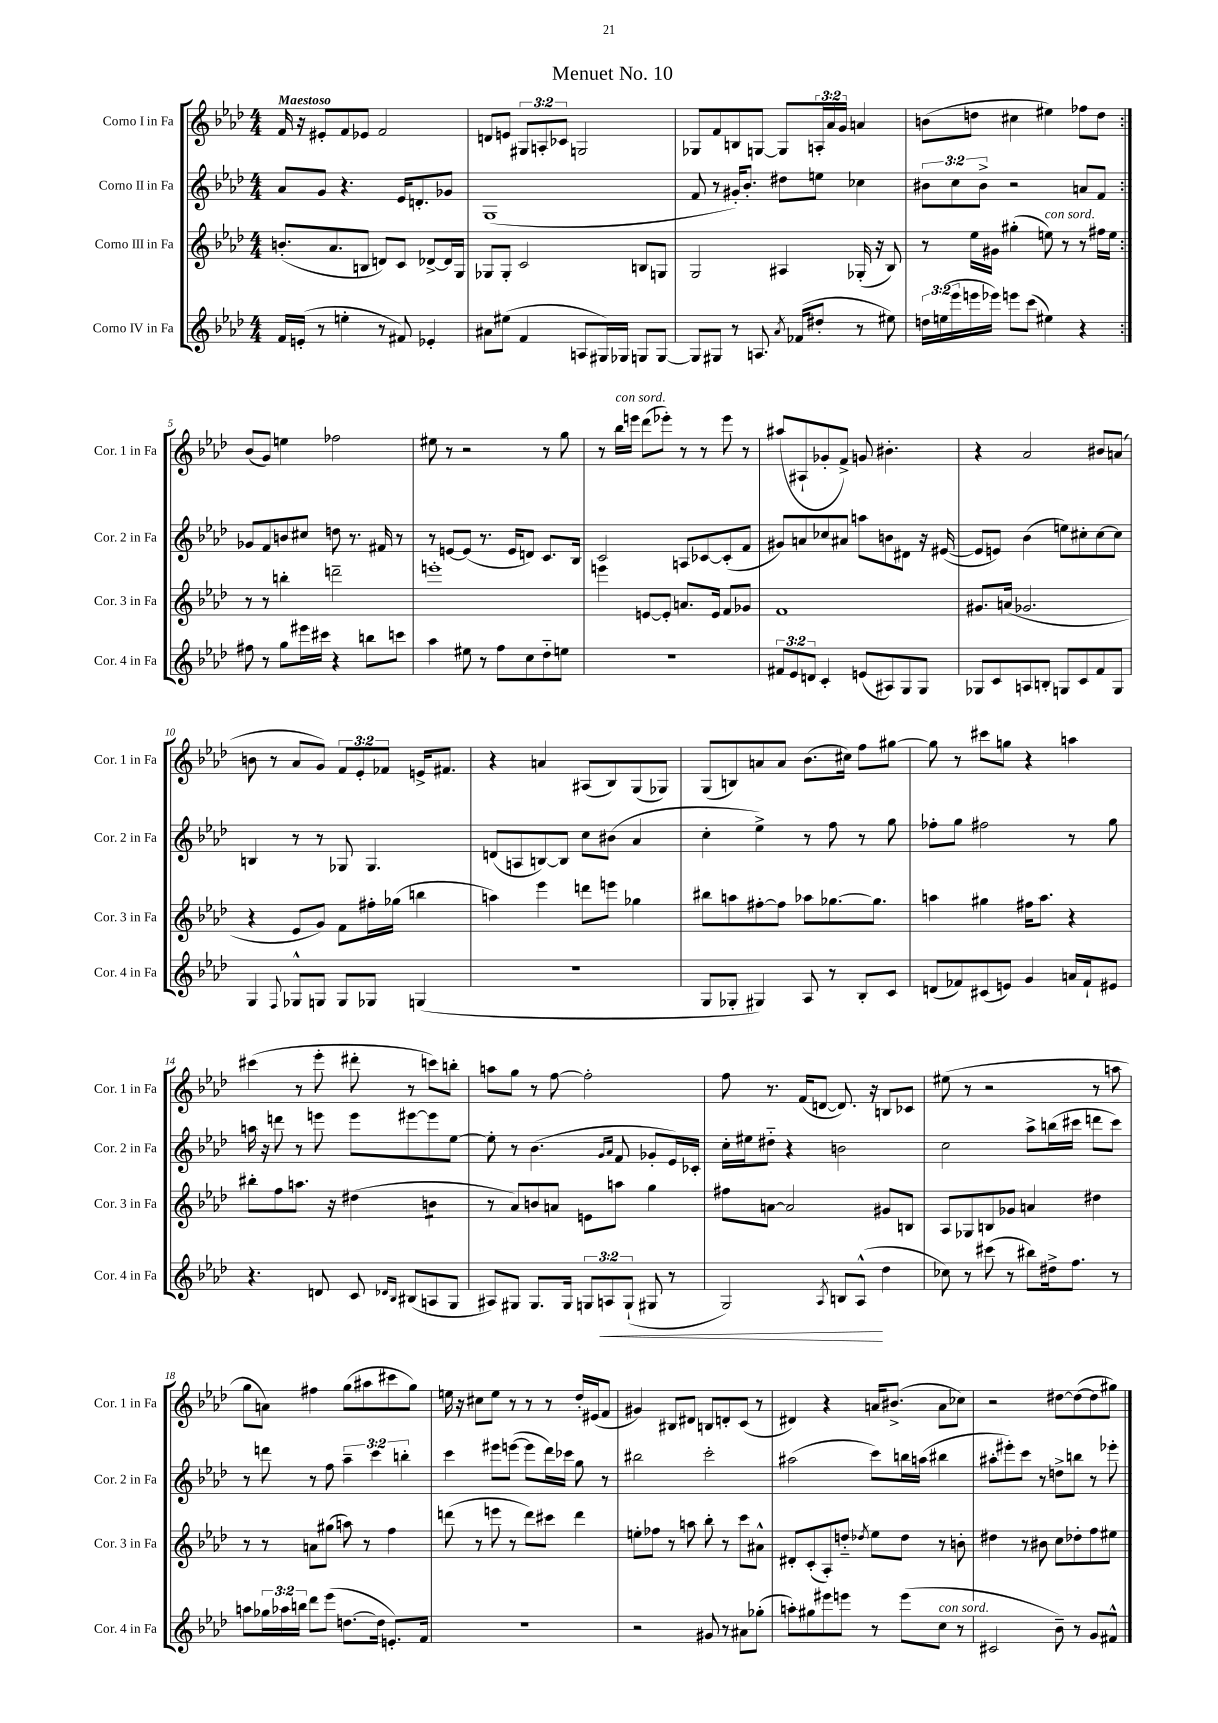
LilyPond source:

\header { title = "Menuet No. 10" }
<<
\new StaffGroup <<
\new Staff = "s0" \with { instrumentName = "Corno I in Fa" shortInstrumentName = "Cor. 1 in Fa" } {
    \clef treble \key aes \major \numericTimeSignature \time 4/4 \override Staff.TupletNumber.text = #tuplet-number::calc-fraction-text \tempo "Maestoso"
    \repeat volta 2 { f'16 r16 eis'8-. f'8 ees'8 f'2 |
    d'8 e'8 \tuplet 3/2 { gis8 a8-. ces'8 } g2 |
    ges8 f'8 b8 g8~ g8 \tuplet 3/2 { a16-. aes'16 g'16 } a'4 |
    b'8( d''8 cis''4 eis''4) fes''8 d''8 | }
    bes'8( g'8) e''4 fes''2 |
    eis''8 r8 r2 r8 g''8 |
    r8 bes''16^\markup { \italic "con sord." } e'''16 des'''8( ees'''8-.) r8 r8 ees'''8 r8 |
    ais''8( ais8-! ges'8-. f'8->) g'8 bis'4.-. |
    r4 aes'2 bis'8 a'8( |
    b'8 r8 aes'8 g'8) \tuplet 3/2 { f'8 ees'8-. fes'8 } e'16-> fis'8. |
    r4 a'4 ais8( bes8) g8( ges8) |
    g8( b8) a'8 a'8 bes'8.( cis''16) f''8 gis''8~ |
    gis''8 r8 cis'''8 g''8 r4 a''4 |
    cis'''4( r8 ees'''8-. dis'''8-. r8 c'''8) b''8-. |
    a''8 g''8 r8 f''8~ f''2-. |
    f''8 r8. f'16( d'8~ d'8.) r16 b8 ces'8 |
    eis''8( r8 r2 r8 a''8 |
    g''8 a'8) fis''4 g''8( ais''8 cis'''8 g''8) |
    e''16 r16 cis''8 e''8 r8 r8 r8 des''16-. eis'16( f'8 |
    gis'4) bis8 dis'8 b8 d'8-. c'8( r8 |
    dis'4) r4 a'16 bis'8.->( a'8 ces''8) |
    r2 dis''8~ dis''8~( dis''8 gis''8) \bar "|." |
}
\new Staff = "s1" \with { instrumentName = "Corno II in Fa" shortInstrumentName = "Cor. 2 in Fa" } {
    \clef treble \key aes \major \numericTimeSignature \time 4/4 \override Staff.TupletNumber.text = #tuplet-number::calc-fraction-text
    \repeat volta 2 { aes'8 g'8 r4. ees'16 d'8.-. ges'8 |
    g1( |
    f'8 r8 gis'16-.) bes'8.-. dis''8 e''8 ces''4 |
    \tuplet 3/2 { bis'8 c''8 bis'8-> } r2 a'8 f'8 | }
    ges'8 f'8 b'8 cis''8 d''8 r8. fis'16 r8 |
    r8 e'8~ e'8( r8. e'16 d'8) c'8. bes16 |
    c'2 a8 ces'8~ ces'8-.( f'8 |
    gis'8) a'8 ces''8 ais'8 a''8 b'8 dis'8 r16 eis'16~( |
    eis'8 e'8) bes'4( e''8) cis''8-. cis''8~ cis''8 |
    b4 r8 r8 ges8 ges4. |
    d'8( a8 b8~) b8 c''8 bis'8( aes'4 |
    c''4-. ees''4->) r8 f''8 r8 g''8 |
    fes''8-. g''8 fis''2 r8 g''8 |
    a''16 r16 d'''8 r8 e'''8 e'''8 eis'''8~ eis'''8 ees''8~ |
    ees''8-. r8 bes'4.( \grace { g'16 aes'16 } f'8 ges'8-. ees'16) ces'16-. |
    c''16-. eis''16 dis''8-_ r4 b'2 |
    c''2 aes''8-> b''16( cis'''16 d'''8 cis'''8) |
    r8 d'''8 r8 f''8 \tuplet 3/2 { aes''4-- c'''4 b''4-. } |
    c'''4 eis'''8 e'''8~( e'''8 des'''16) ces'''16 g''8 r8 |
    bis''2 c'''2-. |
    ais''2( c'''8) b''16 a''16( bis''4 |
    ais''8-. eis'''8-.) c'''8 r8 d''8-> b''8 r8 ees'''8-. \bar "|." |
}
\new Staff = "s2" \with { instrumentName = "Corno III in Fa" shortInstrumentName = "Cor. 3 in Fa" } {
    \clef treble \key aes \major \numericTimeSignature \time 4/4
    \repeat volta 2 { b'8.-.( aes'8. b8 d'8) c'8 des'8~-> des'16 g16 |
    ges8 ges8-. c'2 b8 g8 |
    g2 ais4 ges16-.( r16 bes8) |
    r8 ees''16 gis'16 gis''4-.( e''8^\markup { \italic "con sord." }) r8 r8 fis''16 e''16 | }
    r8 r8 b''4-. d'''2-- |
    e'''1-. |
    e'''4 e'8~ e'8-. a'8. e'16 f'8 ges'8 |
    f'1 |
    gis'8. a'16( ges'2. |
    r4 ees'8 g'8) f'8 fis''16-. ges''16( b''4 |
    a''4) ees'''4 d'''8 e'''8 ges''4 |
    bis''8 a''8 fis''8~-. fis''8 aes''8 ges''8.~ ges''8. |
    a''4 gis''4 fis''16 a''8. r4 |
    bis''8-. f''8 a''8. r16 dis''4( b'4:8 |
    r8 aes'8) b'8 a'8 e'8 a''8 g''4 |
    fis''8 a'8~ a'2 gis'8 b8 |
    aes8 ges8 b8 ges'8 a'4 dis''4 |
    r8 r8 a'8 gis''8( a''8) r8 f''4 |
    d'''8( r8 e'''8 r8 d'''8) cis'''8 d'''4 |
    e''8-. fes''8 r8 a''8 bes''8-. r8 c'''8 ais'8-^ |
    dis'8-. c'8-.( aes8-.) d''8-_ \acciaccatura { des''8 } ees''8 des''8 r8 b'8-. |
    dis''4 r8 bis'8 c''8 des''8-. f''8 eis''8 \bar "|." |
}
\new Staff = "s3" \with { instrumentName = "Corno IV in Fa" shortInstrumentName = "Cor. 4 in Fa" } {
    \clef treble \key aes \major \numericTimeSignature \time 4/4 \override Staff.TupletNumber.text = #tuplet-number::calc-fraction-text
    \repeat volta 2 { f'16 e'16-.( r8 e''4-. r8 fis'8) ees'4-. |
    ais'8 eis''8( f'4 a8 gis16) ges16 g8 g8~ |
    g8 gis8 r8 a8. \acciaccatura { aes'8 } fes'16( dis''8-. r8 eis''8) |
    \tuplet 3/2 { d''16 e''16( ees'''16 } e'''16 ees'''16) e'''8 c'''8( eis''4) r4 | }
    fis''8 r8 g''8 eis'''16 cis'''16 r4 b''8 c'''8 |
    aes''4 eis''8 r8 f''8 c''8 des''8-_ e''8 |
    r1 |
    \tuplet 3/2 { fis'8 ees'8 d'8 } c'4-. e'8( ais8) g8 g8 |
    ges8 c'8 a8 b8-. g8 c'8 f'8 g8 |
    g4 \appoggiatura { f8 } ges8-^ g8 g8 ges8 g4( |
    R1 |
    g8 ges8-. gis4) aes8 r8 bes8-. c'8 |
    d'8( fes'8) cis'8( e'8) g'4 a'16 fes'16-! eis'8 |
    r4. d'8 c'8 \grace { des'16 bes16 } bis8( a8 g8 |
    ais8) gis8 gis8. gis16 \tuplet 3/2 { g8 a8\< g8-!( } gis8 r8 |
    g2) \acciaccatura { aes8 } b8 aes8-^\!( des''4 |
    ces''8) r8 cis'''8( r8 bis''8) dis''16-> f''8. r8 |
    a''8 \tuplet 3/2 { ges''16 aes''16 b''16 } des'''8 ees'''8( d''8.~ d''16 e'8.-.) f'16 |
    R1 |
    r2 gis'8 r8 ais'8 ges''8-.( |
    a''8-.) gis''8 eis'''8 e'''8 r8 e'''8( c''8^\markup { \italic "con sord." } r8 |
    cis'2 bes'8--) r8 g'8 fis'8-^ \bar "|." |
}
>>
>>
